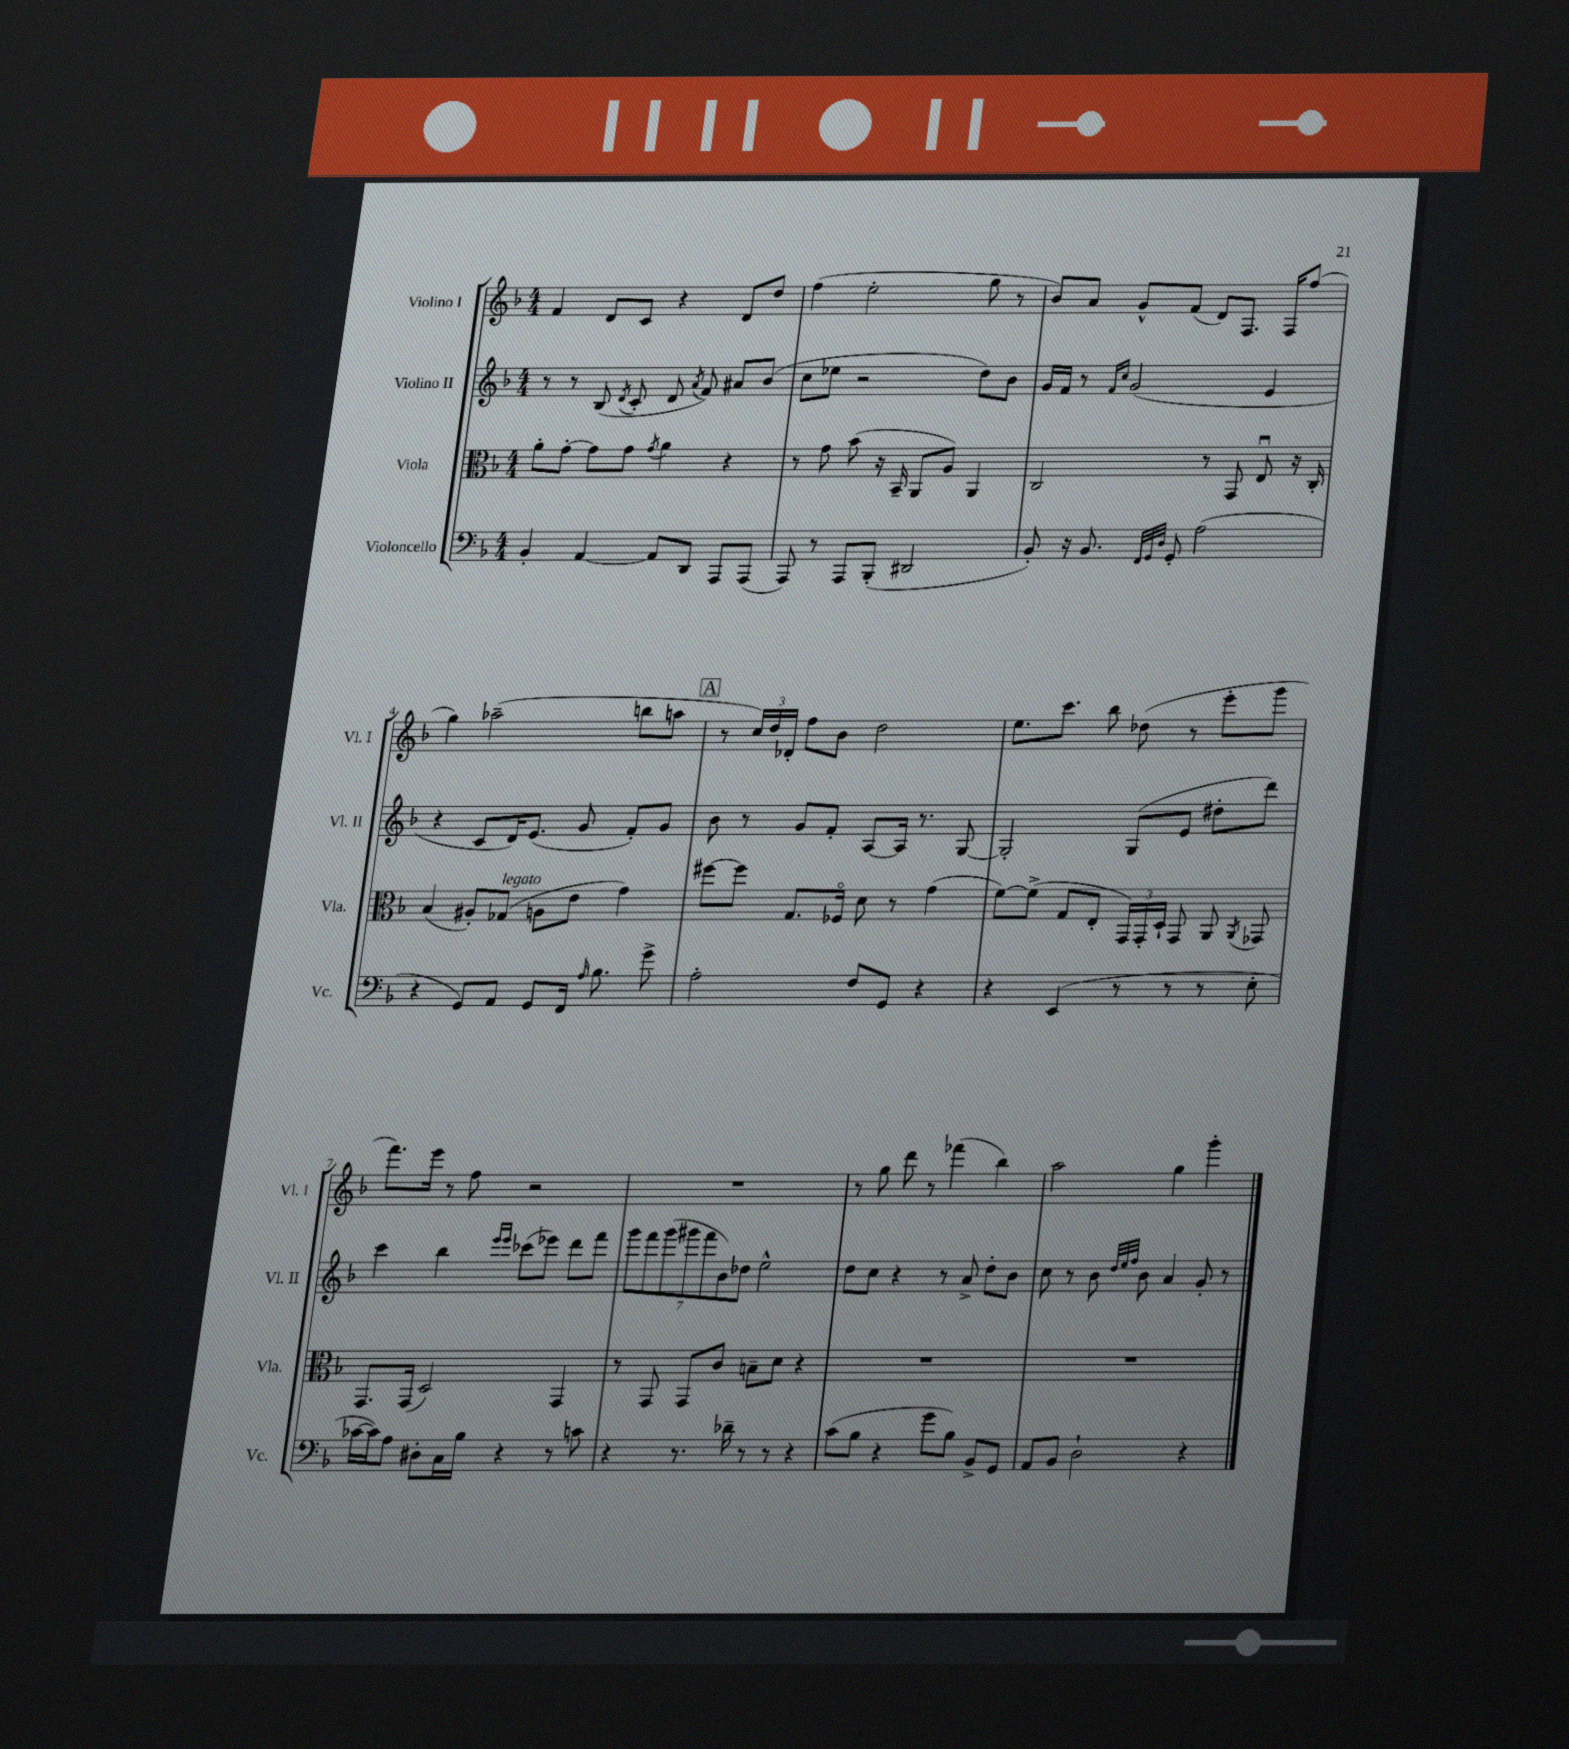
<<
\new StaffGroup <<
\new Staff = "s0" \with { instrumentName = "Violino I" shortInstrumentName = "Vl. I" } {
    \clef treble \key f \major \numericTimeSignature \time 4/4
    \autoBeamOff f'4 d'8[ c'8] r4 d'8[ d''8] |
    f''4( e''2-. g''8 r8 |
    bes'8[) a'8] g'8[-^ f'8]( d'8[) f8.] f16[ f''8]( |
    g''4) aes''2--( b''8[ a''8] |
    \mark \markup { \box "A" } r8 \tuplet 3/2 { c''16[) d''16 des'16]-. } f''8[ bes'8] d''2 |
    e''8.[ c'''8.] bes''8 des''8( r8 e'''8[-. g'''8] |
    f'''8.[) e'''16] r8 f''8 r2 |
    R1 |
    r8 g''8 d'''8 r8 fes'''4( bes''4) |
    a''2 g''4 g'''4-. \bar "|." |
}
\new Staff = "s1" \with { instrumentName = "Violino II" shortInstrumentName = "Vl. II" } {
    \clef treble \key f \major \numericTimeSignature \time 4/4
    \autoBeamOff r8 r8 bes8( \acciaccatura { d'8 } c'8-. d'8 \acciaccatura { a'8 } f'8) ais'8[ bes'8]( |
    c''8[ ees''8] r2 d''8[) bes'8] |
    g'16[ f'16] r8 \grace { f'16[ c''16] } g'2( e'4 |
    r4 c'8[ d'16) e'8.]( g'8 f'8[-.) g'8] |
    \mark \markup { \box "A" } bes'8 r8 g'8[ f'8]-. a8[~ a16] r8. g8~ |
    g2-. g8[( e'8] dis''8[-. d'''8]) |
    c'''4 bes''4 \grace { e'''16[ e'''16] } ces'''8[( ees'''8]) d'''8[ f'''8] |
    \tuplet 7/4 { g'''8[ f'''8 g'''8( gis'''8 f'''8 bes'8) des''8] } e''2-^ |
    d''8[ c''8] r4 r8 a'8-> d''8[-. bes'8] |
    c''8 r8 bes'8 \grace { d''32[ e''32 f''32] } bes'8 a'4 g'8-. r8 \bar "|." |
}
\new Staff = "s2" \with { instrumentName = "Viola" shortInstrumentName = "Vla." } {
    \clef alto \key f \major \numericTimeSignature \time 4/4
    \autoBeamOff a'8[-. g'8]~-. g'8[ g'8] \acciaccatura { g'8 } a'4 r4 |
    r8 g'8 bes'8( r16 bes,16-- a,8[ a8]) a,4 |
    c2 r8 g,8 e8\downbow r16 c16-. |
    bes4( ais8[-.) ges8]^\markup { \italic "legato" }( a8[ e'8] g'4) |
    \mark \markup { \box "A" } fis''8[~ fis''8] g8.[ fes16]\flageolet d'8 r8 g'4( |
    f'8[~) f'8]->( g8[ e8]-. \tuplet 3/2 { g,16[) g,16-. d16]-! } g,8 a,8 \acciaccatura { a,8 } ges,8 |
    g,8.[ g,16]( d2) g,4 |
    r8 g,8 g,8[ c'8] b8[-- d'8] r4 |
    R1 |
    R1 \bar "|." |
}
\new Staff = "s3" \with { instrumentName = "Violoncello" shortInstrumentName = "Vc." } {
    \clef bass \key f \major \numericTimeSignature \time 4/4
    \autoBeamOff bes,4-. a,4~ a,8[ d,8] a,,8[ a,,8]( |
    a,,8) r8 a,,8[ bes,,8]-.( dis,2 |
    bes,8-.) r16 bes,8. \grace { f,32[ g,32 d32] } g,8-. a2( |
    r4 g,8[) a,8] g,8[ f,16] \grace { a16 } bes8. g'8-> |
    \mark \markup { \box "A" } a2-. f8[ g,8] r4 |
    r4 e,4( r8 r8 r8 e8-. |
    ces'16[~ ces'16) a8] dis8[-. c16 bes16] r4 r8 c'8 |
    r4 r8. des'16-- r8 r8 r4 |
    c'8[( bes8] r4 g'8[ bes8]) bes,8[-> g,8] |
    a,8[ bes,8] d2-! r4 \bar "|." |
}
>>
>>
